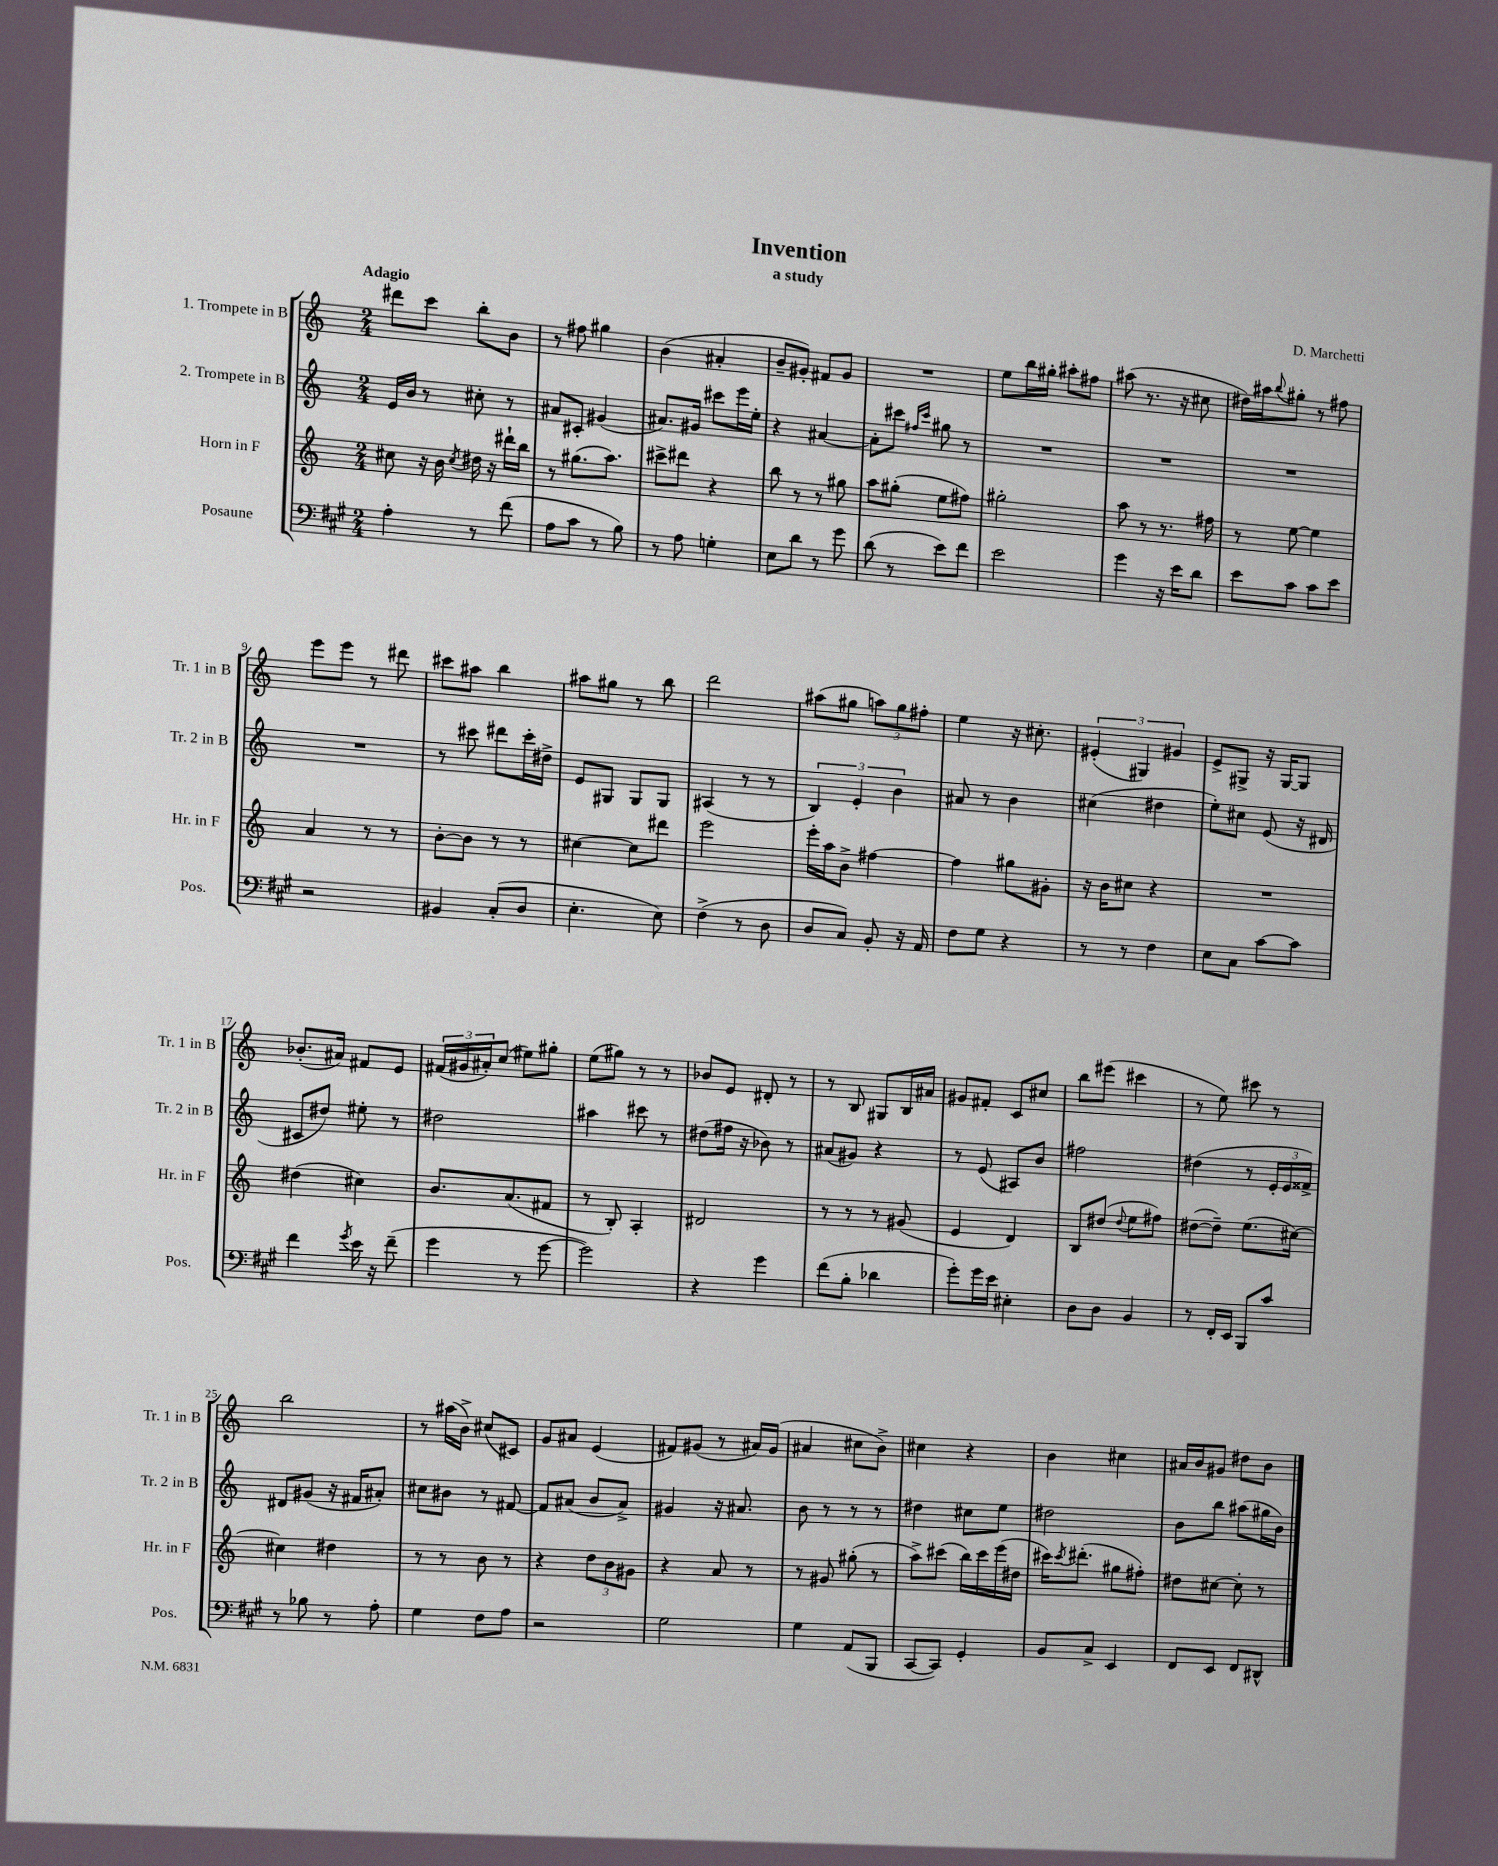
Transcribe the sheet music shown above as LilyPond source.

\header { title = "Invention" composer = "D. Marchetti" subtitle = "a study" }
<<
\new StaffGroup <<
\new Staff = "s0" \with { instrumentName = "1. Trompete in B" shortInstrumentName = "Tr. 1 in B" } {
    \clef treble \key c \major \numericTimeSignature \time 2/4 \tempo "Adagio"
    dis'''8 c'''8 b''8-. b'8 |
    r8 fis''8 gis''4 |
    b'4( ais'4-. |
    b'8-- gis'8-.) fis'8 gis'8 |
    R2 |
    e''8 b''16 gis''16-. ais''8-. fis''8 |
    ais''8( r8. r16 cis''8 |
    dis''16) ais''16 \appoggiatura { b''8 } gis''8-. r8 fis''8 |
    e'''8 e'''8 r8 dis'''8 |
    cis'''8 ais''8 b''4 |
    ais''8 gis''8 r8 b''8 |
    d'''2 |
    ais''8( gis''8 \tuplet 3/2 { a''8) gis''8 fis''8-. } |
    e''4 r16 cis''8.-. |
    \tuplet 3/2 { eis'4-.( gis4) gis'4 } |
    e'8-> gis8-> r16 gis16~ gis8 |
    bes'8.-.( ais'16) fis'8 e'8 |
    \tuplet 3/2 { fis'16( gis'16 ais'16-.) } c''8( eis''8) gis''8-. |
    e''8( gis''8) r8 r8 |
    bes'8 e'8 dis'8-. r8 |
    r8 b8 gis8 b16 ais'16 |
    gis'8 fis'8-. c'8 cis''8 |
    b''8 eis'''8( cis'''4 |
    r8 e''8) cis'''8 r8 |
    b''2 |
    r8 ais''16( b'16->) cis''8( cis'8) |
    g'8 ais'8 e'4( |
    fis'8) gis'8( r8 ais'16) gis'16( |
    ais'4 cis''8 b'8->) |
    cis''4 r4 |
    b'4 cis''4 |
    ais'16 b'16 gis'8 dis''8 b'8 \bar "|." |
}
\new Staff = "s1" \with { instrumentName = "2. Trompete in B" shortInstrumentName = "Tr. 2 in B" } {
    \clef treble \key c \major \numericTimeSignature \time 2/4
    e'16 b'16 r8 cis''8-. r8 |
    ais'8 cis'8-. gis'4( |
    ais'8.) gis'16 cis'''8 e'''16 e''16-. |
    r4 ais'4~ |
    ais'8-. cis'''8 \grace { fis''16 cis'''16 } gis''8 r8 |
    R2 |
    R2 |
    R2 |
    R2 |
    r8 cis'''8 dis'''8 cis'''16-. dis''16-> |
    e'8 gis8 gis8 gis8 |
    ais4( r8 r8 |
    \tuplet 3/2 { b4) e'4-. b'4 } |
    ais'8 r8 b'4 |
    cis''4( dis''4 |
    e''8-.) cis''8 e'8( r16 dis'16 |
    cis'8 dis''8) eis''8-. r8 |
    dis''2 |
    ais''4 cis'''8 r8 |
    dis''8( fis''16 r16 bes'8) r8 |
    ais'8( gis'8) r4 |
    r8 e'8( ais8) b'8 |
    fis''2 |
    dis''4( r8 \tuplet 3/2 { e'16-. e'16 fisis'16->) } |
    dis'8 gis'8( r16 fis'16 ais'8-.) |
    cis''8 bis'8 r8 fis'8~ |
    fis'8 ais'8( b'8 ais'8->) |
    gis'4 r16 ais'8. |
    b'8 r8 r8 r8 |
    dis''4 cis''8 e''8 |
    dis''2 |
    b'8 b''8 ais''8( gis''16 b'16) \bar "|." |
}
\new Staff = "s2" \with { instrumentName = "Horn in F" shortInstrumentName = "Hr. in F" } {
    \clef treble \key c \major \numericTimeSignature \time 2/4
    cis''8 r16 b'16 \acciaccatura { cis''8 } dis''16 r16 dis'''16-! b''16 |
    r8 gis''8.( a''8.) |
    cis'''8-> dis'''8 r4 |
    b''8 r8 r8 gis''8 |
    a''8 gis''8-.( e''8 fis''8) |
    gis''2-. |
    a''8 r8 r8. fis''16 |
    r8 e''8~ e''4 |
    a'4 r8 r8 |
    b'8~-. b'8 r8 r8 |
    cis''4~ cis''8 dis'''8 |
    e'''2 |
    e'''16-. a''16 b'8-> fis''4~ |
    fis''4 gis''8 gis'8-. |
    r16 b'16 cis''8 r4 |
    R2 |
    dis''4( cis''4) |
    b'8. a'8.( fis'8 |
    r8 b8-.) a4-. |
    dis'2 |
    r8 r8 r8 gis'8( |
    e'4 d'4) |
    b8 dis''8( \appoggiatura { dis''8 } e''8 fis''8) |
    dis''8~( dis''8--) e''8.( cis''16~) |
    cis''4 dis''4 |
    r8 r8 b'8 r8 |
    r4 \tuplet 3/2 { d''8 b'8 gis'8 } |
    r4 a'8 r8 |
    r8 gis'8 gis''8-.( r8 |
    a''8->) cis'''8( b''16) cis'''16 e'''16( dis''16 |
    cis'''16) \acciaccatura { cis'''8 } dis'''8.-.( gis''8 fis''8-.) |
    dis''8 cis''8~ cis''8-. r8 \bar "|." |
}
\new Staff = "s3" \with { instrumentName = "Posaune" shortInstrumentName = "Pos." } {
    \clef bass \key a \major \numericTimeSignature \time 2/4
    a4-. r8 fis'8( |
    a8 cis'8 r8 b8) |
    r8 a8 g4-. |
    e8 d'8 r8 gis'8 |
    d'8( r8 e'8) fis'8 |
    e'2 |
    gis'4 r16 e'16 d'8 |
    e'8 cis'8 cis'8 e'8 |
    r2 |
    bis,4 cis8-.( d8 |
    e4.-. e8) |
    fis4->( r8 d8 |
    d8 cis8) b,8-. r16 a,16 |
    fis8 gis8 r4 |
    r8 r8 fis4 |
    e8 cis8 cis'8~ cis'8 |
    fis'4 \acciaccatura { gis'8 } e'16 r16 fis'8--( |
    gis'4 r8 gis'8~ |
    gis'2) |
    r4 gis'4 |
    fis'8( b8-. des'4 |
    gis'8-.) gis'16 e'16 eis4-. |
    d8 d8 b,4 |
    r8 fis,16-. e,16 b,,8 cis'8 |
    r8 bes8 r8 a8-. |
    gis4 fis8 a8 |
    r2 |
    gis2 |
    gis4 a,8( b,,8 |
    cis,8~ cis,8) gis,4-. |
    b,8 cis8-> e,4 |
    fis,8 e,8 fis,8 dis,8-^ \bar "|." |
}
>>
>>
